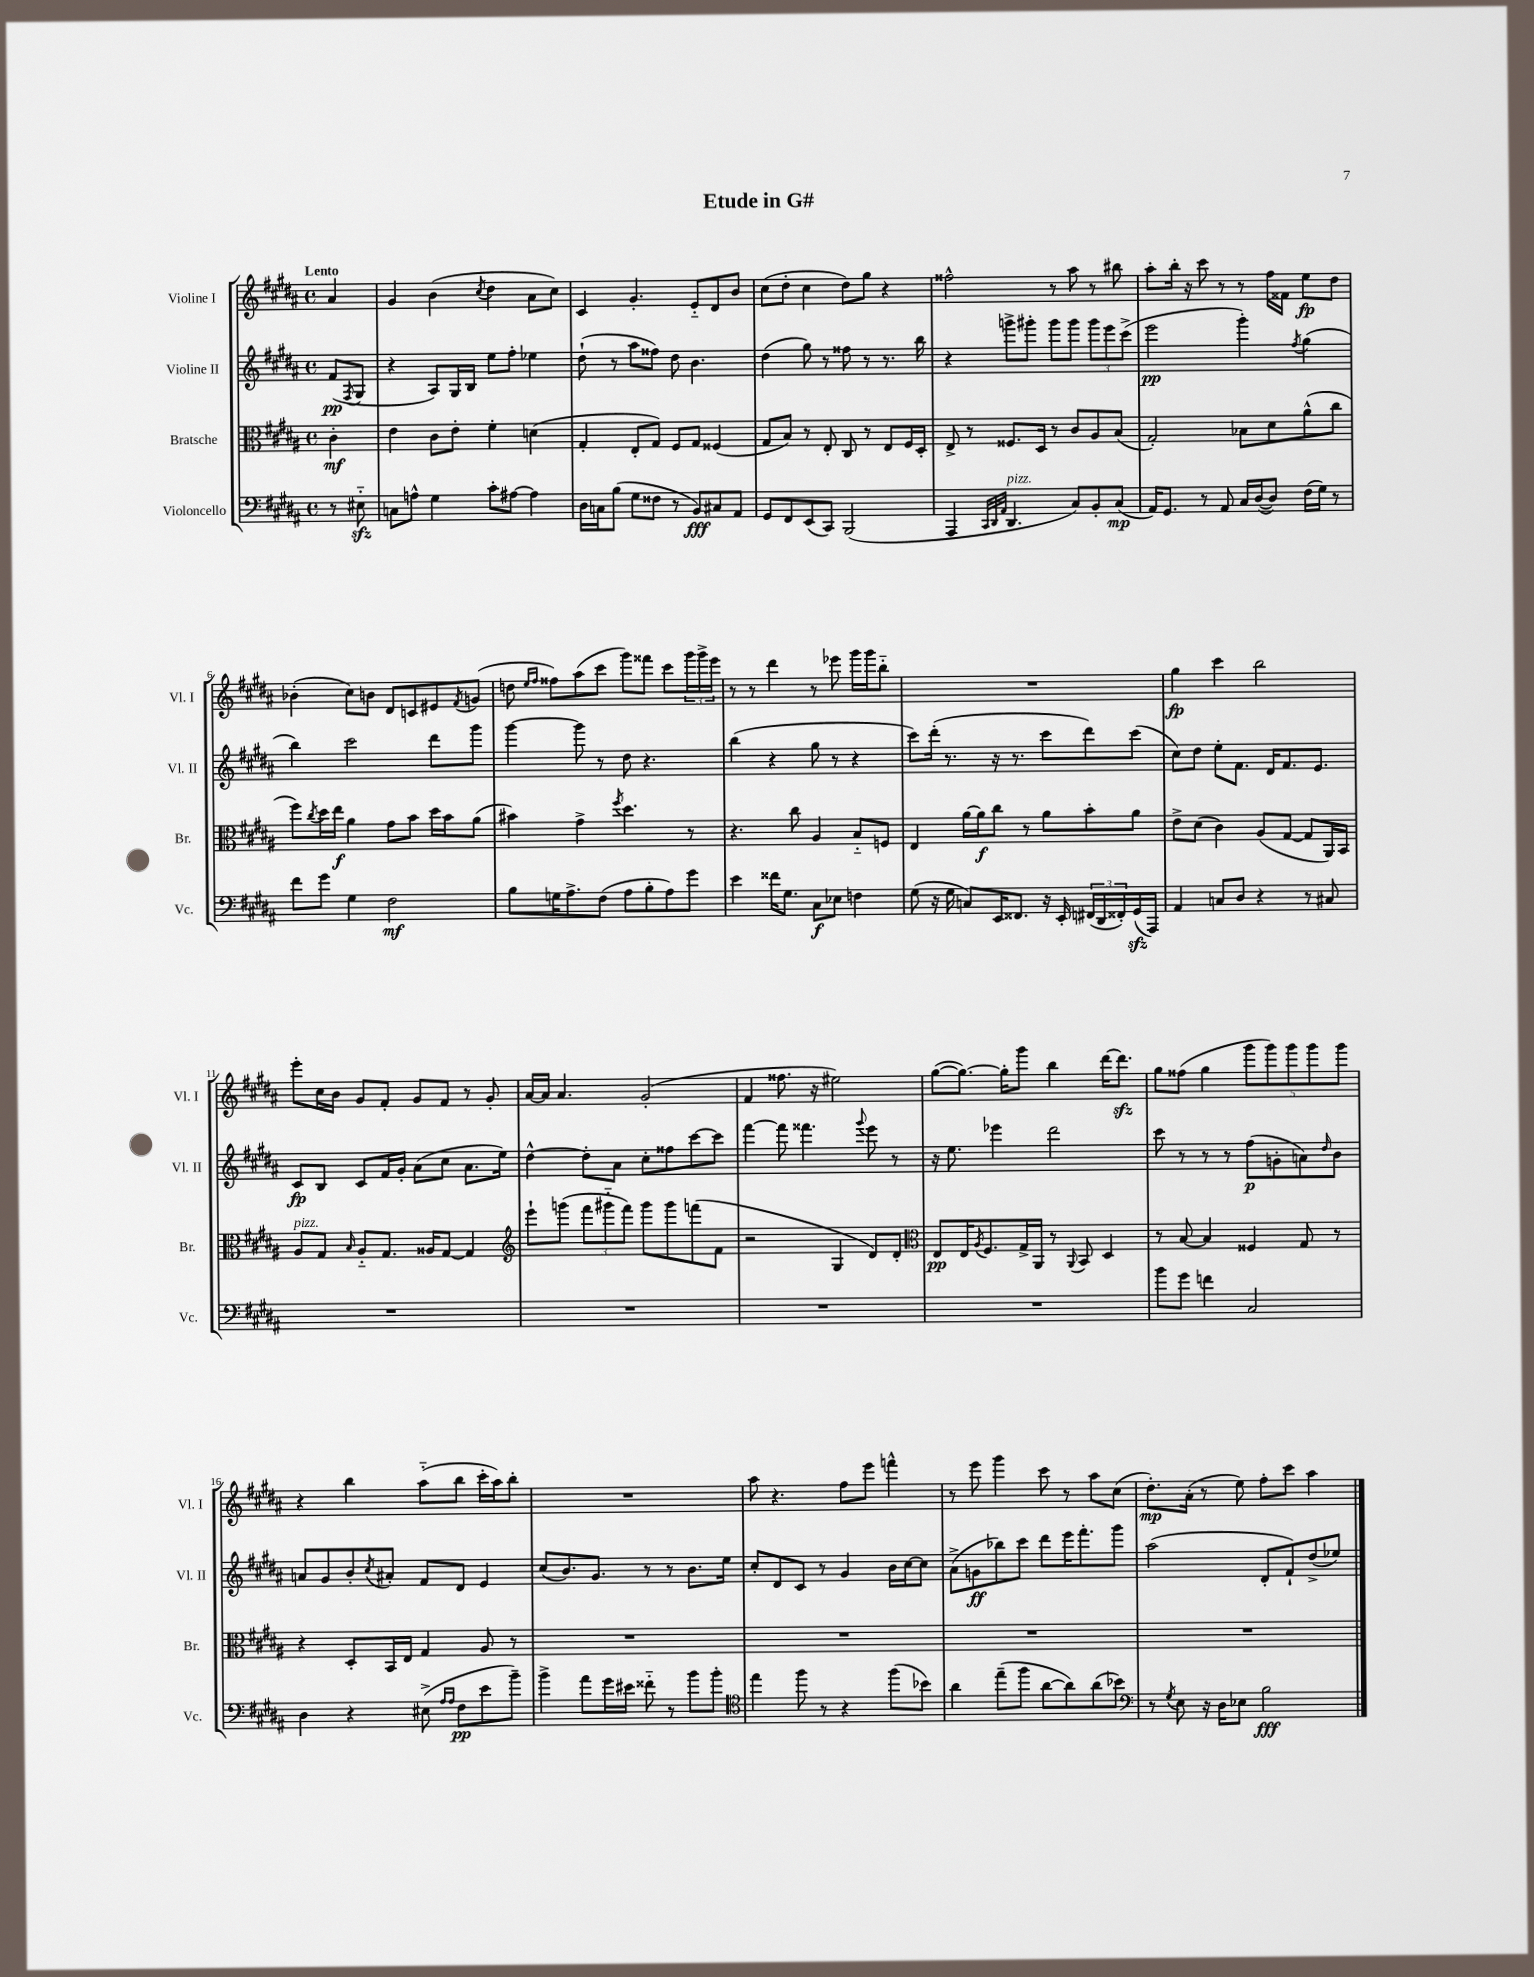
\header { title = "Etude in G#" }
<<
\new StaffGroup <<
\new Staff = "s0" \with { instrumentName = "Violine I" shortInstrumentName = "Vl. I" } {
    \clef treble \key b \major \defaultTimeSignature \time 4/4 \partial 4 \tempo "Lento"
    ais'4 |
    gis'4 b'4( \acciaccatura { cis''8 } dis''4 ais'8 cis''8) |
    cis'4 gis'4.-. e'8-_ dis'8 b'8 |
    cis''8( dis''8-. cis''4 dis''8) gis''8 r4 |
    fisis''2-^ r8 ais''8 r8 bis''8 |
    ais''8-. b''16-. r16 cis'''8 r8 r8 fis''16 fisis'16 e''8\fp dis''8 |
    bes'4-.( cis''8) b'8 dis'8 c'8 eis'8 \acciaccatura { fis'8 } g'8( |
    d''8 \grace { e''16 fis''16 } fisis''8) ais''8( cis'''8 gis'''8) fisis'''8 cis'''8 \tuplet 3/2 { gis'''16 gis'''16-> e'''16 } |
    r8 r8 dis'''4 r8 ees'''8 gis'''16 gis'''16 b''8-_ |
    R1 |
    gis''4\fp cis'''4 b''2 |
    e'''8-. cis''16 b'16 gis'8 fis'8-. gis'8 fis'8 r8 gis'8-. |
    ais'16~ ais'16 ais'4. gis'2-.( |
    fis'4 fisis''8. r16 eis''2) |
    gis''8~( gis''8.~) gis''16-. gis'''8 b''4 dis'''16~ dis'''8.\sfz |
    gis''8 fisis''8( gis''4 \tuplet 5/4 { gis'''8 gis'''8) gis'''8 gis'''8 gis'''8 } |
    r4 b''4 ais''8-_( b''8 cis'''16-. ais''16) b''8-. |
    R1 |
    ais''8 r4. fis''8 e'''8 f'''4-^ |
    r8 e'''8 gis'''4 cis'''8 r8 ais''8 cis''8( |
    dis''8.-.\mp) ais'16-.( r8 e''8) fis''8-. cis'''8 ais''4 \bar "|." |
}
\new Staff = "s1" \with { instrumentName = "Violine II" shortInstrumentName = "Vl. II" } {
    \clef treble \key b \major \defaultTimeSignature \time 4/4 \partial 4
    fis'8\pp( \acciaccatura { fis8 } gis8 |
    r4 ais8) gis16 b16 e''8 fis''8-. ees''4 |
    dis''8-!( r8 ais''8 fisis''8) dis''8 b'4. |
    dis''4( gis''8) r8 fisis''8 r8 r8. b''16 |
    r4 g'''8-> gis'''8-. gis'''8 gis'''8 \tuplet 3/2 { gis'''8 e'''8 cis'''8->( } |
    e'''2\pp gis'''4-.) \acciaccatura { fis''8 } gis''4( |
    b''4) cis'''2 dis'''8 gis'''8 |
    gis'''4~ gis'''8 r8 dis''8 r4. |
    b''4( r4 gis''8 r8 r4 |
    cis'''8) dis'''16-.( r8. r16 r8. cis'''8 dis'''8) cis'''8( |
    cis''8) dis''8 e''8-. fis'8. dis'16 fis'8. e'8. |
    cis'8\fp b8 cis'8 fis'16 gis'16-. ais'8( cis''8 ais'8. e''16) |
    dis''4~-^ dis''8-. ais'8 cis''8-. fisis''8 cis'''8~ cis'''8 |
    fis'''4~ fis'''8 fisis'''4. \appoggiatura { gis'''8 } e'''8 r8 |
    r16 e''8. ees'''4 dis'''2 |
    cis'''8 r8 r8 r8 fis''8\p( g'8-. a'8) \grace { dis''16 } b'8 |
    a'8 gis'8 b'8-. \acciaccatura { cis''8 } ais'8-. fis'8 dis'8 e'4 |
    cis''8( b'8.) gis'8. r8 r8 b'8. e''16 |
    cis''8-. dis'8 cis'8 r8 gis'4 b'16 cis''16~ cis''8 |
    ais'8->( g'8\ff bes''8) cis'''8 dis'''8 e'''16 fis'''8.-. gis'''8 |
    ais''2( dis'8-. fis'8-!) dis''8->( ees''8) \bar "|." |
}
\new Staff = "s2" \with { instrumentName = "Bratsche" shortInstrumentName = "Br." } {
    \clef alto \key b \major \defaultTimeSignature \time 4/4 \partial 4
    cis'4-.\mf |
    e'4 cis'8 e'8-. fis'4-. d'4( |
    gis4-. e8-. gis8) fis8 gis8 fisis4( |
    gis8 b8) r8 e8-. cis8 r8 e8 fis16 dis16-. |
    e8-> r8 fisis8. dis16 r8 cis'8 ais8 b8( |
    gis2-.) bes8 dis'8 ais'8-^( cis''8 |
    fis''8) \acciaccatura { cis''8 } dis''16 e''16\f ais'4 gis'8 b'8 dis''16 b'16 ais'8( |
    bis'4) gis'4-> \acciaccatura { fis''8 } dis''4. r8 |
    r4. cis''8 ais4 b8-_ f8 |
    e4 ais'16~ ais'16\f cis''8 r8 ais'8 b'8-. ais'8 |
    e'8-> dis'8( cis'4) ais8( gis8~ gis8 ais,16) b,16 |
    ais8^\markup { \italic "pizz." } gis8 \grace { b16 } ais8-_ gis8. aisis16 gis8~ gis4 |
    \clef treble e'''8-! g'''8( \tuplet 3/2 { fis'''8 gis'''8-_ fis'''8) } gis'''8 gis'''8 f'''8( fis'8 |
    r2 gis4 dis'8) dis'8-. |
    \clef alto e8\pp e16 \acciaccatura { ais8 } fis8. gis16-> ais,16 r8 \appoggiatura { ais,8 } b,8 dis4 |
    r8 b8~ b4 fisis4 gis8 r8 |
    r4 dis8-. b,16 e16 gis4 ais8 r8 |
    R1 |
    R1 |
    R1 |
    R1 \bar "|." |
}
\new Staff = "s3" \with { instrumentName = "Violoncello" shortInstrumentName = "Vc." } {
    \clef bass \key b \major \defaultTimeSignature \time 4/4 \partial 4
    r8 eis8-_\sfz |
    c8 a8-^ gis4 cis'8-. ais8~ ais4 |
    dis16 c16 b8( gis8 fisis8 r8 b,8\fff) cis8 ais,8 |
    gis,8 fis,8 e,8( cis,8) b,,2( |
    ais,,4 \grace { cis,32 dis,32 ais,32 } dis,4.^\markup { \italic "pizz." } cis8) b,8-. cis8\mp( |
    ais,16) gis,8. r8 ais,8 cis16 dis16~( dis8) fis16( gis16) r8 |
    fis'8 gis'8 gis4 fis2\mf |
    b8 g16 ais8.-> fis8( ais8 b8-. ais8) gis'8 |
    e'4 fisis'16 gis8. cis8\f ees8 f4 |
    gis8( r16 gis16 c8) e,16 fisis,8. r16 e,16-. \tuplet 3/2 { fis,16( dis,16 fisis,16-.) } gis,16\sfz( ais,,16) |
    ais,4 c8 dis8 r4 r8 cis8 |
    R1 |
    R1 |
    R1 |
    R1 |
    b'8 gis'8 f'4 cis2 |
    dis4 r4 eis8->( \grace { ais16 ais16 } fis8\pp e'8 b'8--) |
    b'4-> ais'8 gis'16 eis'16 fisis'8-_ r8 b'8 b'8-. |
    \clef tenor e''4 fis''8 r8 r4 fis''8( bes'8) |
    ais'4 e''8--( fis''8 ais'8~ ais'8) ais'8( bes'8) |
    \clef bass r8 \acciaccatura { gis8 } e8 r16 dis16 ees8 b2\fff \bar "|." |
}
>>
>>
